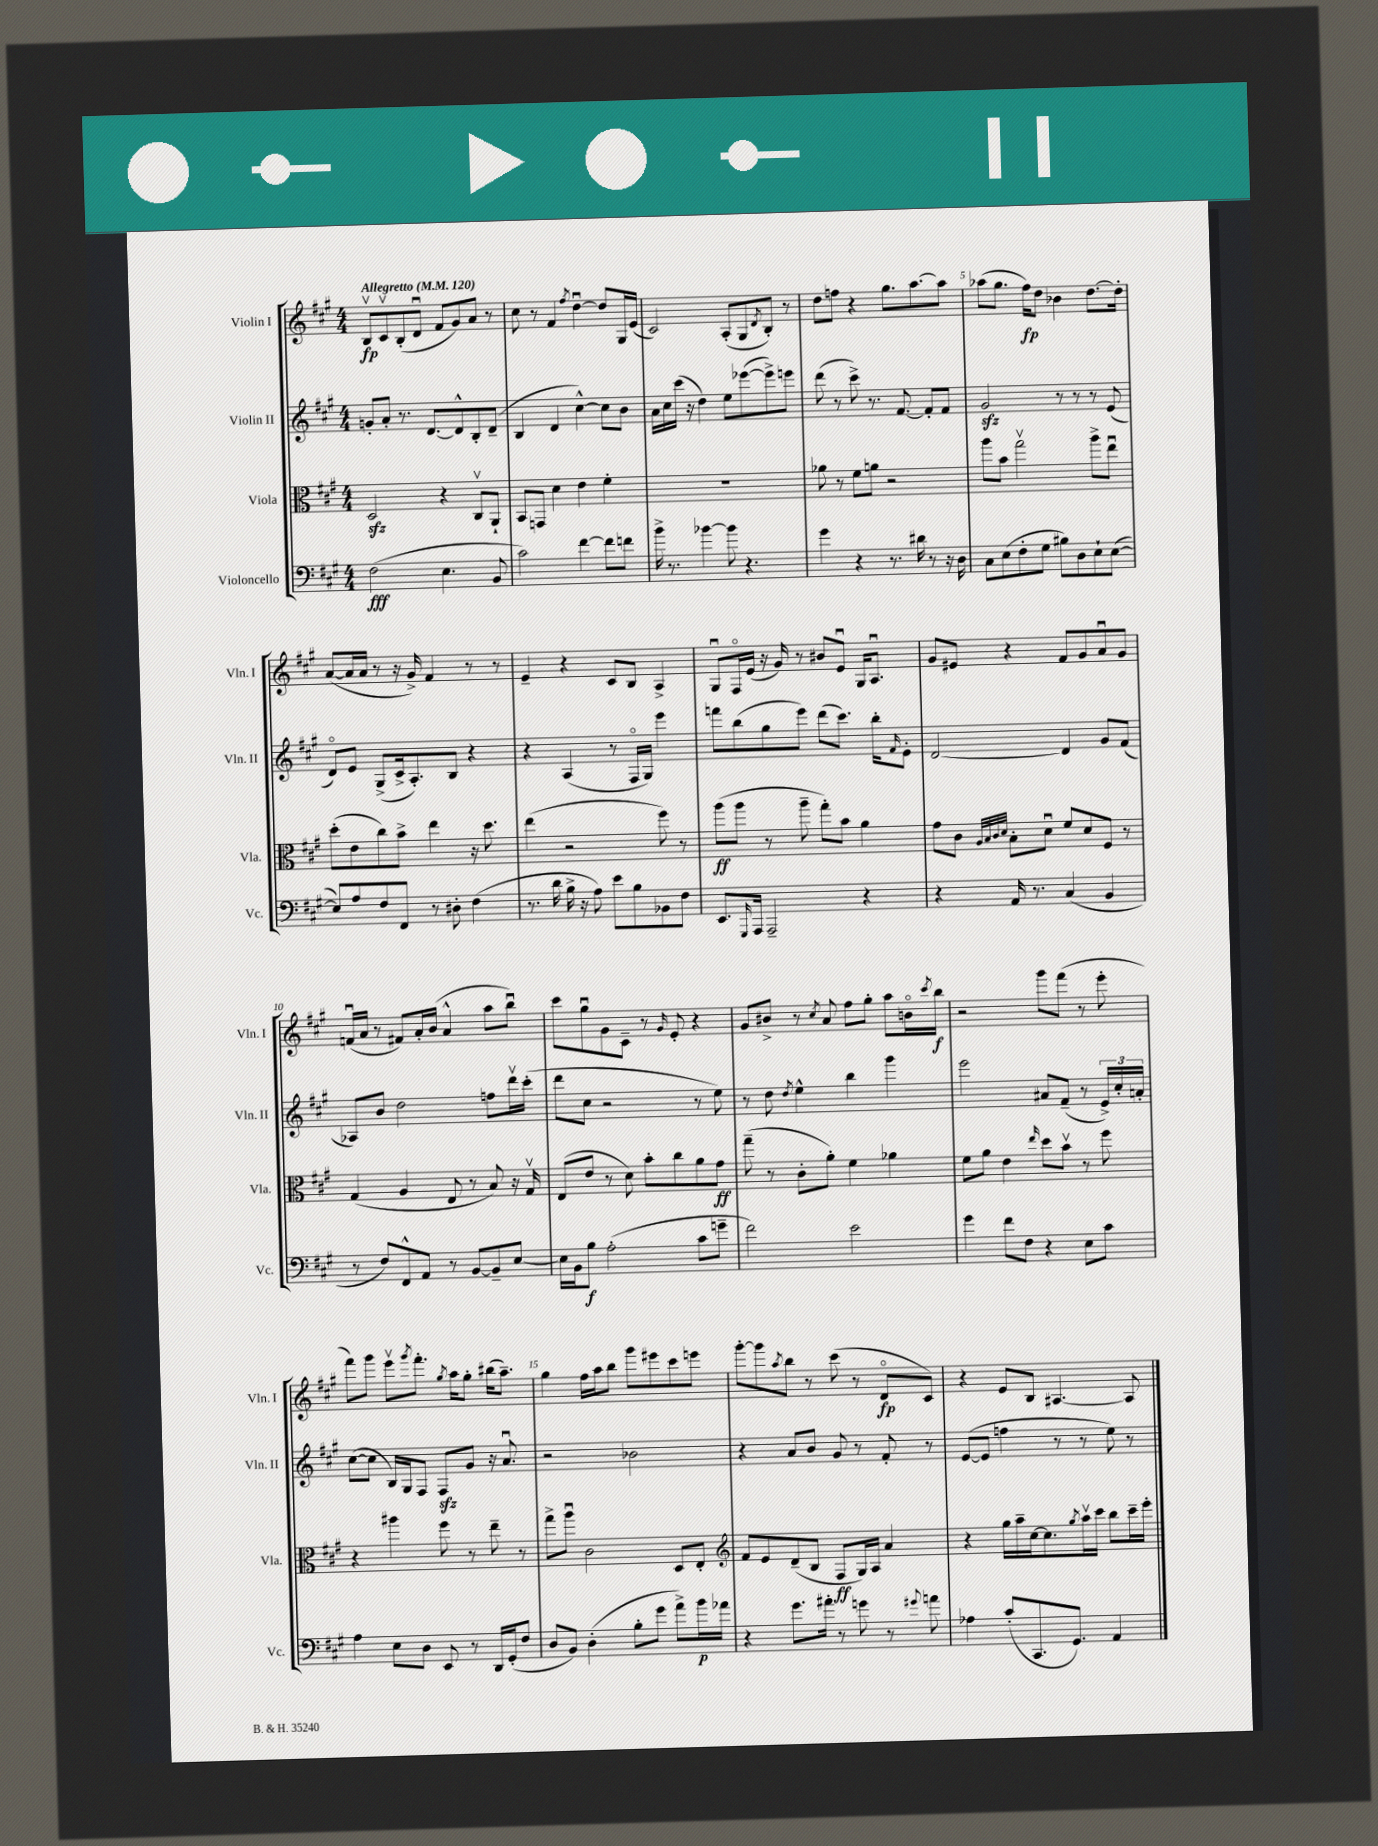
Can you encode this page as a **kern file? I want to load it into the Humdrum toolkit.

**kern	**dynam	**kern	**dynam	**kern	**kern	**dynam
*part4	*part4	*part3	*part3	*part2	*part1	*part1
*staff4	*staff4	*staff3	*staff3	*staff2	*staff1	*staff1
*I"Violoncello	*	*I"Viola	*	*I"Violin II	*I"Violin I	*
*I'Vc.	*	*I'Vla.	*	*I'Vln. II	*I'Vln. I	*
*clefF4	*	*clefC3	*	*clefG2	*clefG2	*
*k[f#c#g#]	*	*k[f#c#g#]	*	*k[f#c#g#]	*k[f#c#g#]	*
*M4/4	*	*M4/4	*	*M4/4	*M4/4	*
*MM120	*	*MM120	*	*MM120	*MM120	*
=1	=1	=1	=1	=1	=1	=1
!	!	!	!	!	!LO:TX:a:B:t=Allegretto	!
(2F#\	fff	2Dzz/	.	8gn'/L	8Bv/L	fp
.	.	.	.	8a'/J	8c#v/	.
.	.	.	.	8.r	(8B'/	.
.	.	.	.	.	8du/J	.
.	.	.	.	[8.d/L	.	.
4.E\	.	4r	.	.	8f#/L	.
.	.	.	.	8d^^/]	8g#/)	.
.	.	8C#v/L	.	8B'/	8a/J	.
8BB/	.	8AA`/J	.	(8d~/J	8r	.
=2	=2	=2	=2	=2	=2	=2
2c#\)	.	8BB/L	.	4B/	8cc#\	.
.	.	8GGn/J	.	.	8r	.
.	.	4d\	.	4d/	4f#/	.
.	.	.	.	.	8qff#/	.
[4f#\	.	4e\	.	[4cc#^^\)	[4ddu\	.
8f#\L]	.	4f#'\	.	8cc#\L]	8dd/L]	.
8fn\J	.	.	.	8b\J	16G#/L	.
.	.	.	.	.	(16e/JJ	.
=3	=3	=3	=3	=3	=3	=3
16b^\	.	1r	.	16a\LL	2c#/)	.
8.r	.	.	.	16cc#\	.	.
.	.	.	.	(16ccc#\JJ	.	.
.	.	.	.	16r	.	.
[4b-X\	.	.	.	4dd\)	.	.
8b-\]	.	.	.	8ee\L	(8A'/L	.
4.r	.	.	.	([8eee-X\	8G#/	.
.	.	.	.	.	8qd/	.
.	.	.	.	8eee-^\])	8B'/J)	.
.	.	.	.	8eeen\J	8r	.
=4	=4	=4	=4	=4	=4	=4
4g#\	.	8a-X\	.	(8ddd\	8dd\L	.
.	.	8r	.	8r	8ffn\J	.
4r	.	8f#\L	.	8ccc#^\)	4r	.
.	.	8an\J	.	8.r	.	.
8.r	.	2r	.	.	8.gg#\L	.
.	.	.	.	[8.f#/	.	.
16d#X\	.	.	.	.	[8.aa\	.
8r	.	.	.	8f#'/L]	.	.
16r	.	.	.	8f#/J	8aa\J]	.
16D\	.	.	.	.	.	.
=5	=5	=5	=5	=5	=5	=5
8C#\L	.	8aa\L	.	2g#zz/	(8aa-X\L	.
(8E\	.	8b\J	.	.	8.gg#\J	.
8F#'\	.	2gg#v\	.	.	.	.
.	.	.	.	.	16ff#\KL)	fp
8G#\J	.	.	.	.	8dd\J	.
8B#X\L)	.	.	.	8r	4b-X\	.
8D\	.	.	.	8r	.	.
8E`\	.	8aa^\L	.	8r	[8.dd\L	.
([8E\J	.	8eeu\J	.	(8e/	.	.
.	.	.	.	.	16dd'\Jk]	.
!!LO:LB:g=z
=6	=6	=6	=6	=6	=6	=6
8E/L])	.	(8dd'\L	.	8d/L)	([8a/L	.
8A/	.	8e\	.	8e/J	16a/L]	.
.	.	.	.	.	16a/JJ	.
8F#/	.	8cc#\)	.	(8G#^/L	8r	.
8FF#/J	.	8b^\J	.	16c#^/k	16r	.
.	.	.	.	8.A'/)	16g#^/)	.
8r	.	4ee\	.	.	4f#/	.
8D#X'\	.	.	.	8B/J	.	.
(4F#\	.	16r	.	4r	8r	.
.	.	8.dd\	.	.	.	.
.	.	.	.	.	8r	.
=7	=7	=7	=7	=7	=7	=7
8.r	.	(4ee\	.	4r	4e~/	.
16d\	.	.	.	.	.	.
16B^\	.	2r	.	(4A/	4r	.
16r	.	.	.	.	.	.
8A\)	.	.	.	.	.	.
8e\L	.	.	.	8r	8c#/L	.
8B\	.	.	.	16F#/LL	8B/J	.
.	.	.	.	16G#/JJ)	.	.
8BB-X\	.	8ff#\)	.	4eee\	4A^/	.
8F#\J	.	8r	.	.	.	.
=8	=8	=8	=8	=8	=8	=8
8.EE/L	.	(8aa\L	ff	8fffn\L	8G#u/L	.
.	.	8aa\J	.	(8bb\	16F#/L	.
16qqGGG#/	.	.	.	.	.	.
16AAA/Jk	.	.	.	.	(16e/JJ	.
2AAA~/	.	8r	.	8gg#\	16r	.
.	.	.	.	.	16g#/)	.
.	.	8aa~\	.	8eee\J)	8r	.
.	.	8gg#'\L)	.	(8ddd\L	8b#X/L	.
.	.	8b\J	.	8.ccc#\J)	8eu/J	.
4r	.	4a\	.	.	16G#/KL	.
.	.	.	.	16bb'\KL	8.Au/J	.
.	.	.	.	16qqf#/	.	.
.	.	.	.	8e'\J	.	.
=9	=9	=9	=9	=9	=9	=9
4r	.	8g#\L	.	[2d/	8g#/L	.
.	.	8c#\J	.	.	8e#X/J	.
.	.	32qqA/LLL	.	.	.	.
.	.	32qqB/	.	.	.	.
.	.	32qqc#/	.	.	.	.
.	.	32qqd/JJJ	.	.	.	.
16AA/	.	8B'\L	.	.	4r	.
8.r	.	.	.	.	.	.
.	.	8du\J	.	.	.	.
(4C#/	.	8f#/L	.	4d/]	8f#/L	.
.	.	8d/	.	.	8g#/	.
4BB/	.	8F#/J	.	8g#/L	8au/	.
.	.	8r	.	(8f#/J	8g#/J	.
!!LO:LB:g=z
=10	=10	=10	=10	=10	=10	=10
8r	.	(4G#/	.	8A-X/L)	(16fnu/LL	.
.	.	.	.	.	16a/JJ	.
8F#/L)	.	.	.	8b/J	8r	.
8FF#^^/	.	4A/	.	2dd\	8f#X/L)	.
8AA/J	.	.	.	.	16a'/L	.
.	.	.	.	.	(16b/JJ	.
8r	.	8E/	.	.	4a^^/	.
[8BB/L	.	8r	.	.	.	.
8BB~/]	.	8B/)	.	8ffn\L	8aa\L	.
[8E/J	.	16r	.	16dddv\L	8bbu\J)	.
.	.	16G#v/	.	(16ccc#'\JJ	.	.
=11	=11	=11	=11	=11	=11	=11
16E\LL]	.	(8E/L	.	8ddd\L	8ccc#\L	.
16BB\J	.	.	.	.	.	.
8B\J	f	8e/J	.	8cc#\J	8gg#u\	.
(2A'\	.	8r	.	2r	8g#\	.
.	.	8d\)	.	.	8c#~\J	.
.	.	8b'\L	.	.	8r	.
.	.	.	.	.	16qqg#/	.
.	.	8cc#\	.	.	8e'/	.
8c#\L	.	8a\	.	8r	4r	.
8gn~\J	.	8g#\J	ff	8ee\)	.	.
=12	=12	=12	=12	=12	=12	=12
2f#\)	.	(8gg#~\	.	8r	8g#/L	.
.	.	8r	.	8dd\	8b#X^/J	.
.	.	.	.	8qdd/	.	.
.	.	8c#'\L	.	4ee^^\	8r	.
.	.	.	.	.	8qcc#/	.
.	.	8a'\J)	.	.	8a/	.
2e\	.	4f#\	.	4bb\	8ff#\L	.
.	.	.	.	.	8gg#'\J	.
.	.	4a-X\	.	4ggg#\	8aa\L	.
.	.	.	.	.	16bn\L	.
.	.	.	.	.	8qccc#/	.
.	.	.	.	.	16bb\JJ	f
=13	=13	=13	=13	=13	=13	=13
4g#\	.	8f#\L	.	2eee\	2r	.
.	.	8a\J	.	.	.	.
8f#\L	.	4e\	.	.	.	.
8F#\J	.	.	.	.	.	.
.	.	16qqee/	.	.	.	.
4r	.	8dd\L	.	8a#X/L	8ggg#\L	.
.	.	8bv\J	.	(8f#~/J	(8fff#\J	.
8E\L	.	8r	.	8r	8r	.
8c#\J	.	8ff#\	.	24e^/LL)	8eee'\	.
.	.	.	.	24cc#'/	.	.
.	.	.	.	24an'/JJ	.	.
!!LO:LB:g=z
=14	=14	=14	=14	=14	=14	=14
4A\	.	4r	.	([8cc#\L	8fff#\L)	.
.	.	.	.	8cc#\J]	8ggg#\J	.
8E\L	.	4aa#X\	.	16B/LL)	8eeev\L	.
.	.	.	.	16G#/J	.	.
.	.	.	.	.	8qggg#/	.
8D\J	.	.	.	8F#/J	8.fff#'\J	.
8EE/	.	8ff#\	.	8F#zz/L	.	.
.	.	.	.	.	8qgg#/	.
.	.	.	.	.	16aa\KL	.
8r	.	8r	.	8g#/J	8gg#'\J	.
16DD/LL	.	8ee~\	.	16r	(16bb#X\KL	.
(16GG#'/J	.	.	.	8.au/	8.aa~\J)	.
8F#/J	.	8r	.	.	.	.
=15	=15	=15	=15	=15	=15	=15
8D/L	.	8gg#^\L	.	2r	4gg#\	.
8BB/J)	.	8aau\J	.	.	.	.
(4D'\	.	2c#\	.	.	16ff#\LL	.
.	.	.	.	.	16aa\J	.
.	.	.	.	.	8bb\J	.
8B'\L	.	.	.	2b-X\	8ggg#\L	.
8g#\J	.	.	.	.	8eee#X\	.
8a^\L)	.	8D/L	.	.	8ccc#\	.
16b\L	p	8E'/J	.	.	8eeen\J	.
16a-X\JJ	.	.	.	.	.	.
=16	=16	=16	=16	=16	=16	=16
*	*	*clefG2	*	*	*	*
4r	.	8f#/L	.	4r	[8ggg#'\L	.
.	.	8e/	.	.	8ggg#\]	.
.	.	.	.	.	8qaa/	.
8.g#\L	.	(8d~/	.	8a/L	8bb\J	.
.	.	8B/J	.	8b/J	8r	.
16a#X'\Jk	.	.	.	.	.	.
8r	.	8F#/L	ff	8g#/	(8ccc#\	.
8gn\	.	16G#/L)	.	8r	8r	.
.	.	16A/JJ	.	.	.	.
8r	.	4a/	.	8f#'/	8d/L	fp
8qqg#X/	.	.	.	.	.	.
8an\	.	.	.	8r	8c#/J)	.
=17	=17	=17	=17	=17	=17	=17
4A-X\	.	4r	.	([8e/L	4r	.
.	.	.	.	8e/J]	.	.
(8c#'/L	.	16gg#\LL	.	4ffn\	8e/L	.
.	.	16aa~\	.	.	.	.
8.CC#/	.	[16cc#\J	.	.	8B/J	.
.	.	8.cc#\]	.	.	.	.
.	.	.	.	8r	[4.A#X/	.
8.GG#/J)	.	.	.	.	.	.
.	.	8qgg#/	.	.	.	.
.	.	16aav\L	.	8r	.	.
.	.	16ccc#\JJ	.	.	.	.
4AA/	.	8bb\L	.	8ee\)	.	.
.	.	16ccc#~\L	.	8r	8A#/]	.
.	.	16eee'\JJ	.	.	.	.
==	==	==	==	==	==	==
*-	*-	*-	*-	*-	*-	*-
